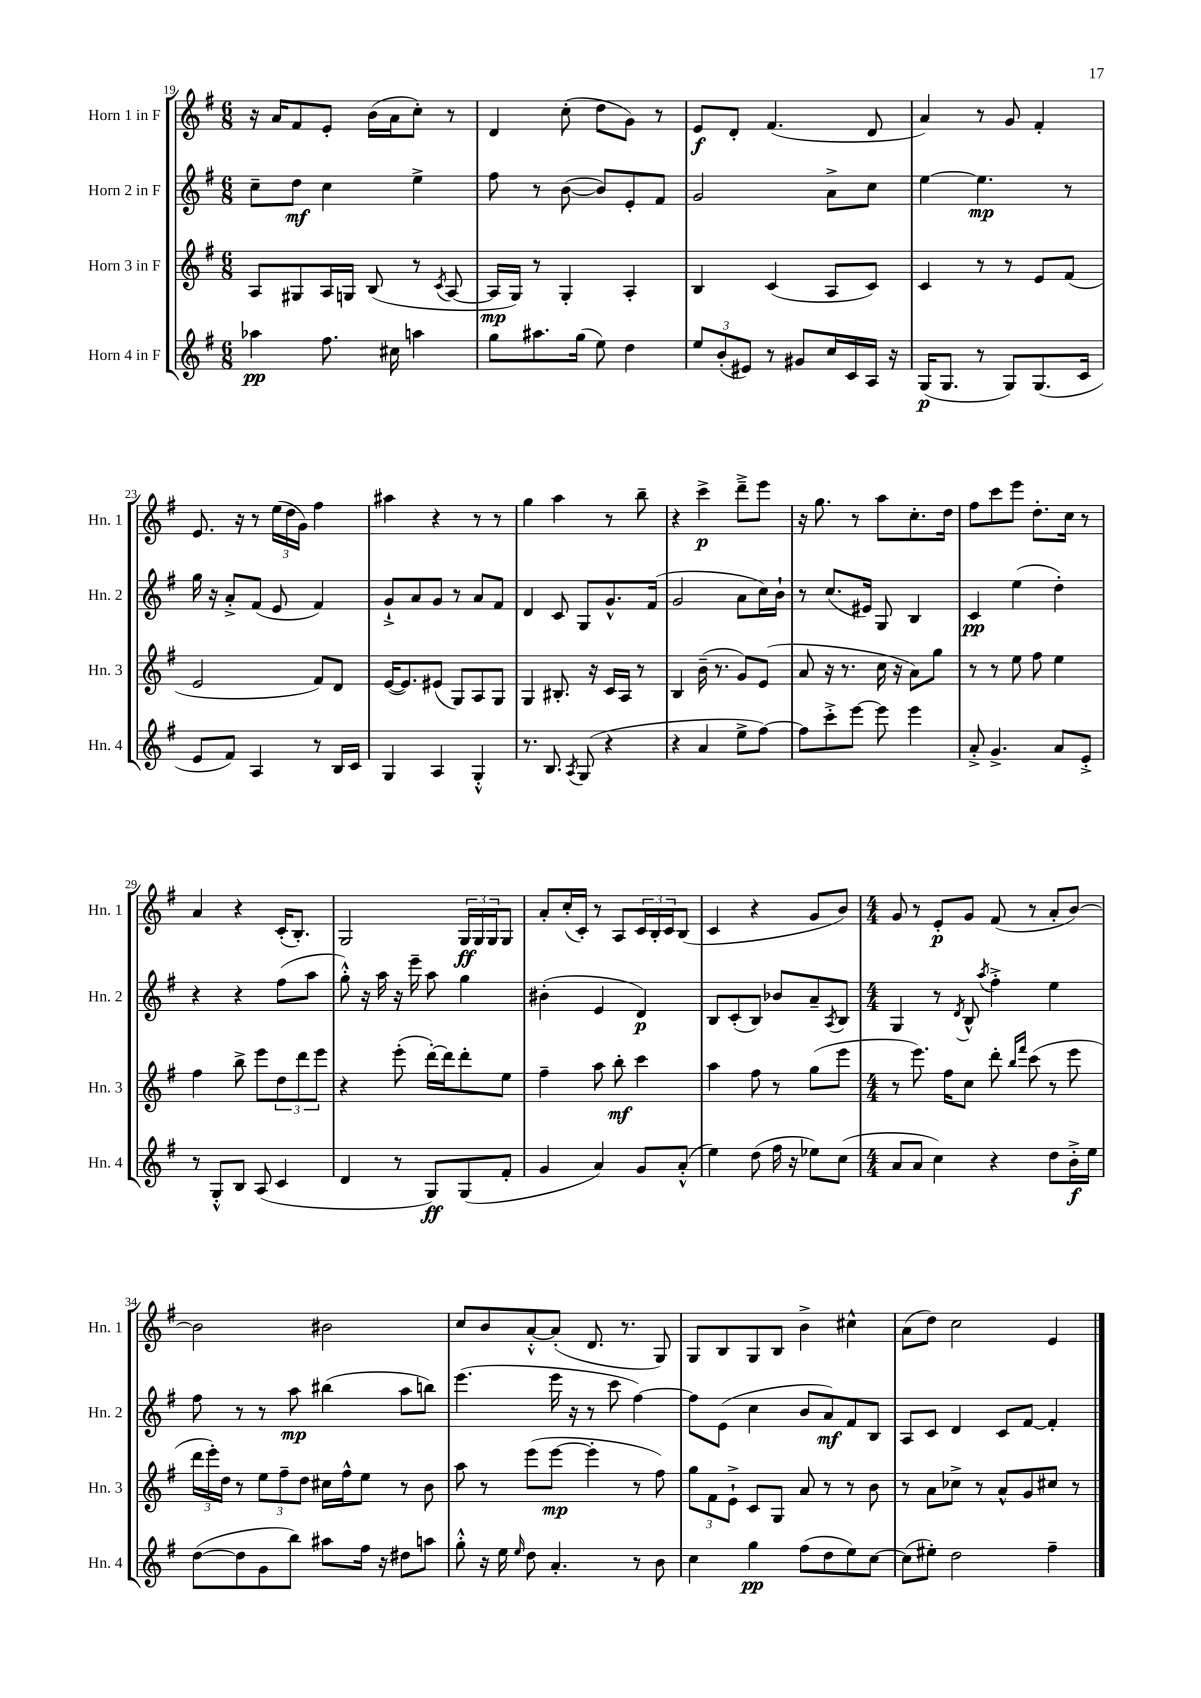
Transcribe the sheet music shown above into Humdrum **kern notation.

**kern	**kern	**kern	**kern
*staff4	*staff3	*staff2	*staff1
*clefG2	*clefG2	*clefG2	*clefG2
*k[f#]	*k[f#]	*k[f#]	*k[f#]
*M6/8	*M6/8	*M6/8	*M6/8
4aa-	8A	8cc~	16r
.	.	.	16a
.	8G#	8dd	8f#
8.ff#	16A	4cc	8e'
.	16G	.	.
.	(8B	.	(16b
16cc#	.	.	16a
4aa	8r	4ee^	8cc')
.	8qc	.	.
.	[8A	.	8r
=	=	=	=
8gg	16A]	8ff#	4d
.	16G)	.	.
8.aa#	8r	8r	.
.	4G'	([8b	(8cc'
(16gg	.	.	.
8ee)	.	8b])	8dd
4dd	4A'	8e'	8g)
.	.	8f#	8r
=	=	=	=
12ee	4B	2g	8e
(12b'	.	.	.
.	.	.	8d'
12e#)	.	.	.
8r	(4c	.	(4.f#
8g#	.	.	.
16cc	8A	8a^	.
16c	.	.	.
16A	8c)	8cc	8d
16r	.	.	.
=	=	=	=
(16G	4c	[4ee	4a)
8.G	.	.	.
8r	8r	4.ee]	8r
8G)	8r	.	8g
(8.G	8e	.	4f#'
.	(8f#	8r	.
16c	.	.	.
=	=	=	=
8e	2e	16gg	8.e
.	.	16r	.
8f#)	.	8a'^	.
.	.	.	16r
4A	.	(8f#	8r
.	.	8e	(24ee
.	.	.	24dd
.	.	.	24g)
8r	8f#)	4f#)	4ff#
16B	8d	.	.
16c	.	.	.
=	=	=	=
4G	([16e	8g`^	4aa#
.	8.e])	.	.
.	.	8a	.
4A	(8e#	8g	4r
.	8G)	8r	.
4G'^^	8A	8a	8r
.	8G	8f#	8r
=	=	=	=
8.r	4G	4d	4gg
8.B	.	.	.
.	8.B#'	8c	4aa
8qA	.	.	.
(8G	.	8G	.
.	16r	.	.
4r	16c	8.g^^	8r
.	16A	.	.
.	8r	.	8bb~
.	.	(16f#	.
=	=	=	=
4r	4B	2g	4r
4a	(16b~	.	4ccc^
.	8.r	.	.
8ee^	8g)	8a	8ddd~^
[8ff#)	(8e	16cc)	8eee
.	.	16b`	.
=	=	=	=
8ff#]	8a	8r	16r
.	.	.	8.gg
8ccc'^	16r	(8.cc	.
.	8.r	.	.
[8eee	.	.	8r
.	.	16e#)	.
8eee]	16cc	8G	8aa
.	16r	.	.
4eee	8a)	4B	8.cc'
.	8gg	.	.
.	.	.	16dd
=	=	=	=
8a'^	8r	4c	8ff#
4.g^	8r	.	8ccc
.	8ee	(4ee	8eee
.	8ff#	.	8.dd'
8a	4ee	4dd')	.
.	.	.	16cc
8e'^	.	.	8r
=	=	=	=
8r	4ff#	4r	4a
8G'^^	.	.	.
8B	8bb^	4r	4r
(8A	8eee	.	.
4c	12dd	(8ff#	(16c'
.	.	.	8.B')
.	12ddd	.	.
.	.	8aa	.
.	12eee	.	.
=	=	=	=
4d	4r	8gg'^^)	2G
.	.	16r	.
.	.	16aa	.
8r	(8eee'	16r	.
.	.	16eee~	.
8G)	[16ddd')	8aa	.
.	16ddd]	.	.
(8G	8ddd'	4gg	24G
.	.	.	24G
.	.	.	24G
8f#'	8ee	.	8G
=	=	=	=
4g	4ff#~	(4b#'	8a'
.	.	.	(16cc'
.	.	.	16c')
4a)	8aa	4e	8r
.	8bb'	.	8A
8g	4ccc	4d)	24c
.	.	.	24B'
.	.	.	24c
(8a'^^	.	.	(8B
=	=	=	=
4ee)	4aa	8B	4c
.	.	(8c'	.
(8dd	8ff#	8B)	4r
16ff#	8r	8b-	.
16r	.	.	.
8ee-)	(8gg	8a~	8g
.	.	8qA	.
(8cc	8eee	8B	8b)
=	=	=	=
*M4/4	*M4/4	*M4/4	*M4/4
8a	8r	4G	8g
8a	8.eee)	.	8r
4cc)	.	8r	8e'
.	16ff#	.	.
.	.	8qd	.
.	8cc	8B^^	8g
.	.	8qaa	.
4r	8ddd'	4ff#'^	(8f#
.	16qqbb	.	.
.	16qqfff#	.	.
.	(8ccc	.	8r
8dd	8r	4ee	8a'
16b'^	8eee	.	[8b)
16ee	.	.	.
=	=	=	=
([8dd	24ddd	8ff#	2b]
.	24eee')	.	.
.	24dd	.	.
8dd]	8r	8r	.
8g	12ee	8r	.
.	12ff#~	.	.
8bb)	.	8aa	.
.	12dd	.	.
8aa#	16cc#	(4bb#	2b#
.	16ff#^^	.	.
16ff#	8ee	.	.
16r	.	.	.
8dd#	8r	8aa	.
8aa	8b	8bb)	.
=	=	=	=
8gg'^^	8aa	(4.eee	8cc
16r	8r	.	8b
16ee	.	.	.
16qqee	.	.	.
8dd	(8eee	.	[8a'^^
4.a'	[8eee	16eee	(8a']
.	.	16r	.
.	4eee']	8r	8.d
.	.	8ccc	.
.	.	.	8.r
8r	8r	[4ff#)	.
8b	8ff#)	.	8G)
=	=	=	=
4cc	12gg	8ff#]	8G
.	12f#	.	.
.	.	(8e	8B
.	12e`^	.	.
4gg	8c	4cc	8G
.	8G	.	8B
(8ff#	8a	8b	4b^
8dd	8r	8a)	.
8ee)	8r	8f#	4cc#^^
[8cc	8b	8B	.
=	=	=	=
(8cc]	8r	8A	(8a
8ee#')	8a	8c	8dd)
2dd	8cc-^	4d	2cc
.	8r	.	.
.	8a^^	8c	.
.	8g	[8f#	.
4ff#~	8cc#	4f#']	4e
.	8r	.	.
==	==	==	==
*-	*-	*-	*-
